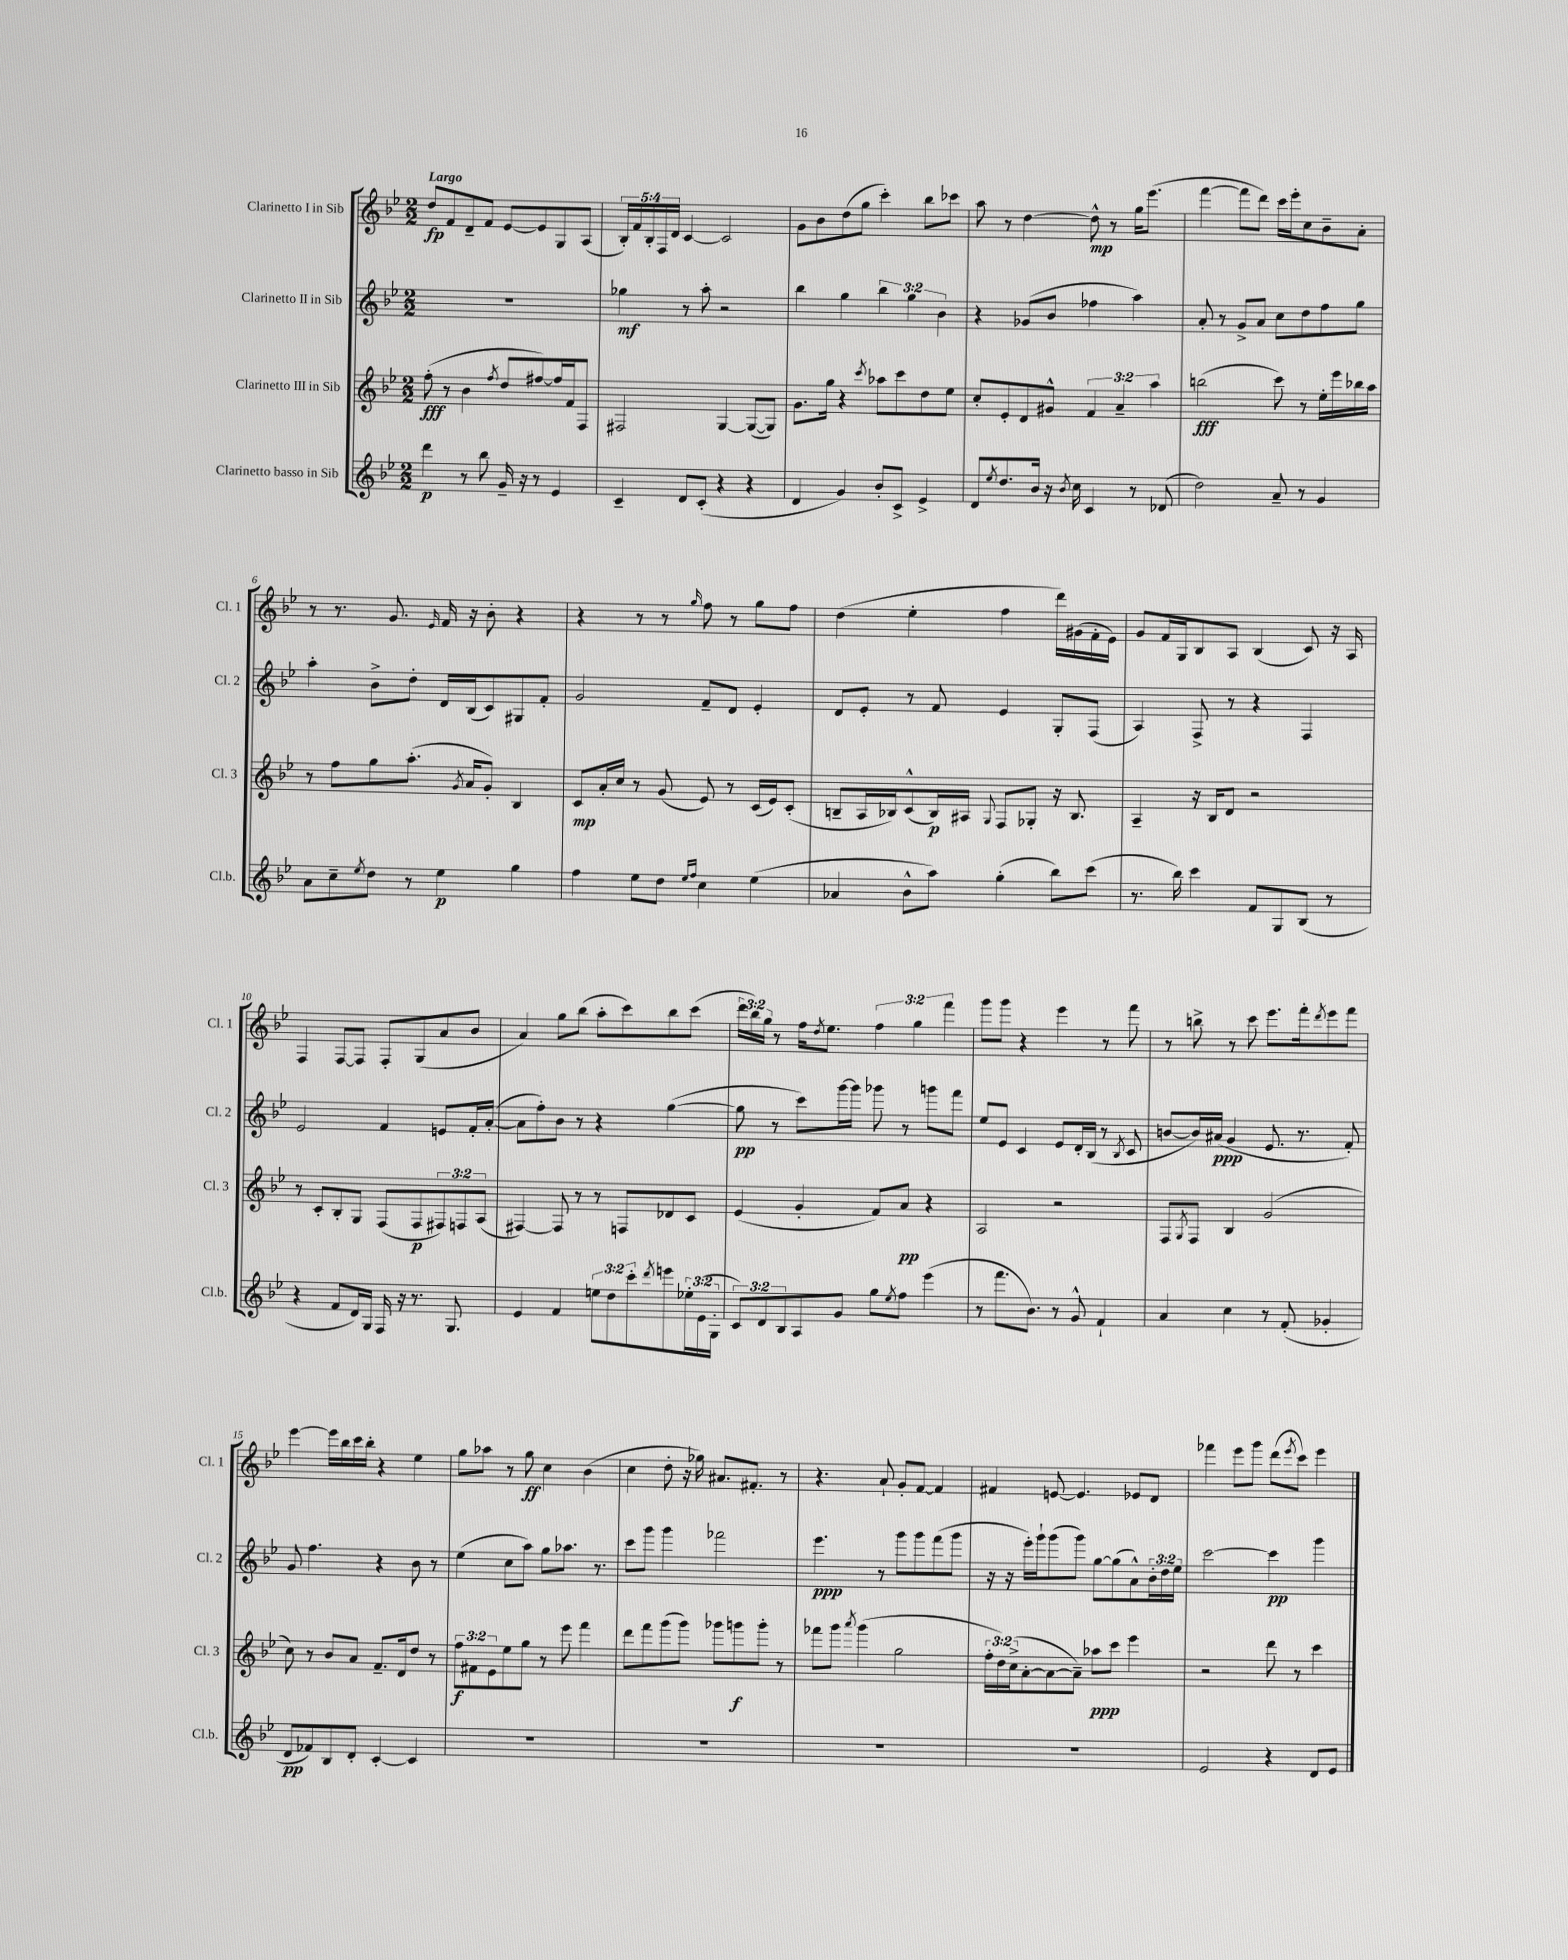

**kern	**kern	**kern	**kern
*staff4	*staff3	*staff2	*staff1
*clefG2	*clefG2	*clefG2	*clefG2
*k[b-e-]	*k[b-e-]	*k[b-e-]	*k[b-e-]
*M2/2	*M2/2	*M2/2	*M2/2
4ddd	(8ff'	1r	8dd
.	8r	.	8f
8r	4b-	.	8d~
8bb-	.	.	8f
.	8qff	.	.
16g~	8dd	.	[8e-
16r	.	.	.
8r	[8ff#)	.	8e-]
4e-	16ff#]	.	8G
.	16f	.	.
.	8F	.	(8A
=	=	=	=
4c~	2F#	4gg-	20B-')
.	.	.	20f
.	.	.	20B-'
.	.	.	20F
.	.	.	20d
8d	.	8r	[4c
(8c'	.	8aa'	.
4r	[4G	2r	2c]
4r	(8G_	.	.
.	8G])	.	.
=	=	=	=
4d	8.g	4bb-	8g
.	.	.	8b-
.	16gg	.	.
4g)	4r	4gg	(8dd
.	.	.	8gg
.	8qccc	.	.
8b-'	8aa-	6bb-	4ccc')
8c^	8ccc	.	.
.	.	6gg	.
4e-^	8dd	.	8bb-
.	.	6b-	.
.	8ee-	.	8ccc-
=	=	=	=
8d	8cc'	4r	8aa
8qee-	.	.	.
8.dd	8e-'	.	8r
.	8d	(8g-	[4dd
16b-	.	.	.
16r	8g#^^	8b-	.
8qb-	.	.	.
16cc	.	.	.
4c	6f	4ff-	8dd^^]
.	.	.	8r
.	6a~	.	.
8r	.	4aa)	16gg
.	.	.	(8.eee-
.	6aa	.	.
(8d-	.	.	.
=	=	=	=
2dd)	(2bb	8a'	[4fff
.	.	8r	.
.	.	8g^	8fff]
.	.	8a	8ddd)
8a~	8ccc)	8cc	16ccc
.	.	.	16eee-'
8r	8r	8dd	8cc
4g	16ee-'	8ff	8b-~
.	16eee-	.	.
.	16bb-	8gg	8a'
.	16aa	.	.
=	=	=	=
8a	8r	4aa'	8r
8cc~	8ff	.	8.r
8qee-	.	.	.
8dd	8gg	8b-^	.
.	.	.	8.g
8r	(8.aa'	8dd'	.
.	.	.	16qqe-
4ee-	.	16d	16f
.	8qg	.	.
.	16a	(16B-	16r
.	8g')	8c)	8b-'
4gg	4B-	8G#	4r
.	.	8f'	.
=	=	=	=
4ff	8c	2g	4r
.	16a'	.	.
.	16cc	.	.
8ee-	8r	.	8r
8dd	(8g	.	8r
16qqee-	.	.	.
16qqff	.	.	16qqgg
4cc	8e-)	8f~	8ff
.	8r	8d	8r
(4ee-	(16c	4e-'	8gg
.	16e-)	.	.
.	(8c'	.	8ff
=	=	=	=
4a-	8B~	8d	(4dd
.	16A	8e-'	.
.	16B-)	.	.
8b-^^	(8c^^	8r	4ee-'
8aa)	16B-)	8f	.
.	16A#	.	.
.	8qqG	.	.
(4gg'	8F	4e-	4ff
.	8G-'	.	.
8bb-)	16r	8G'	16ddd)
.	8.B-	.	(16g#
(8ccc	.	(8F	16f'
.	.	.	16e-)
=	=	=	=
8.r	4A~	4A)	8g
.	.	.	16f
16bb-)	.	.	16G
4ccc	16r	8F^	8B-
.	16B-	.	.
.	8d	8r	8A
8f	2r	4r	(4B-
8G	.	.	.
(8B-	.	4F	8c)
8r	.	.	16r
.	.	.	16A
=	=	=	=
4r	8r	2e-	4F
.	8c'	.	.
8f	8B-'	.	[8F
16d)	8G	.	8F]
16G	.	.	.
16F	(8F	4f	8F'
16r	.	.	.
8.r	8F	.	(8G
.	12F#)	8e	8a
8.G	.	.	.
.	12F	.	.
.	.	16f'	8b-
.	(12A	.	.
.	.	([16a'	.
=	=	=	=
4e-	[4F#)	8a]	4a)
.	.	8ff')	.
4f	8F#]	8b-	8gg
.	8r	8r	(8bb-
12ee	8r	4r	8aa'
12dd	.	.	.
.	8F	.	8ccc)
12ccc'	.	.	.
8qddd	.	.	.
8eee	8d-	([4gg	8bb-
24ee-'	8c	.	(8ccc
(24e-	.	.	.
24G'	.	.	.
=	=	=	=
12c)	(4e-	8gg]	24ddd
.	.	.	24bb-)
12d	.	.	24gg
.	.	8r	8r
12B-	.	.	.
8A	4g'	8ccc)	16ff
.	.	.	8qdd
.	.	.	8.ee-
8g	.	[16ggg	.
.	.	16ggg]	.
8gg	8f)	8ggg-	6ff
8qee-	.	.	.
8ff	8a	8r	.
.	.	.	6gg
(4eee-	4r	8ggg	.
.	.	.	6fff
.	.	8fff	.
=	=	=	=
8r	2A	8ee-	8ggg
8.fff	.	8e-	8ggg
.	.	4c	4r
8.b-)	.	.	.
8r	2r	8e-	4eee-
8g^^	.	16d'	.
.	.	(16B-	.
4f`	.	8r	8r
.	.	8qB-	.
.	.	8c	8fff
=	=	=	=
4a	8F	[8b	8r
.	8qG	.	.
.	8F	16b])	8bb^
.	.	(16a#	.
4cc	4B-	4g	8r
.	.	.	8ccc
8r	(2g	8.e-	8.eee-
(8f'	.	.	.
.	.	8.r	16fff'
.	.	.	8qddd
4g-'	.	.	8eee-
.	.	8f')	8fff
=	=	=	=
8d	8cc)	8g	[4eee-
8f-)	8r	4.ff	.
8B-	8b-	.	16eee-]
.	.	.	16bb-
8d'	8a	.	16ccc
.	.	.	16bb-'
[4c'	8.f~	4r	4r
.	16d	.	.
4c]	8dd	8b-	4ee-
.	8r	8r	.
=	=	=	=
1r	12ff	(4ee-	8gg
.	12f#	.	.
.	.	.	8aa-
.	12e-	.	.
.	8ee-	8cc	8r
.	8gg	8aa)	8gg
.	8r	8gg	4cc
.	8eee-	8.aa-	.
.	4fff	.	(4b-
.	.	8.r	.
=	=	=	=
1r	8ddd	8ccc	4cc
.	8fff	8ggg	.
.	(8ggg	4ggg	8dd'
.	8ggg)	.	16r
.	.	.	16gg-)
.	8ggg-	2fff-	8.a#
.	8ggg	.	.
.	.	.	8.f#'
.	8ggg'	.	.
.	8r	.	8r
=	=	=	=
1r	8fff-	4.eee-	4.r
.	8ggg	.	.
.	8qaaa	.	.
.	(4ggg	.	.
.	.	8r	8a`
.	2gg	8ggg	8g'
.	.	8ggg	[8f
.	.	(8fff	4f]
.	.	8ggg	.
=	=	=	=
1r	24ff'	16r	4f#
.	24dd)	.	.
.	.	16r	.
.	(24cc^	.	.
.	[8a'	16eee-')	.
.	.	16ggg`	.
.	8a_	(8ggg	[8e
.	8a~])	8ggg)	4.e]
.	8aa-	[8gg	.
.	8ccc	(8gg]	.
.	4eee-	8a^^)	8e-
.	.	24b-'	8d
.	.	24dd	.
.	.	24ee-	.
=	=	=	=
2e-	2r	[2ccc	4fff-
.	.	.	8eee-
.	.	.	8ggg
4r	8ddd	4ccc]	(8ddd
.	.	.	8qeee-
.	8r	.	8ccc)
8d	4ccc	4ggg	4eee-
8e-	.	.	.
==	==	==	==
*-	*-	*-	*-
